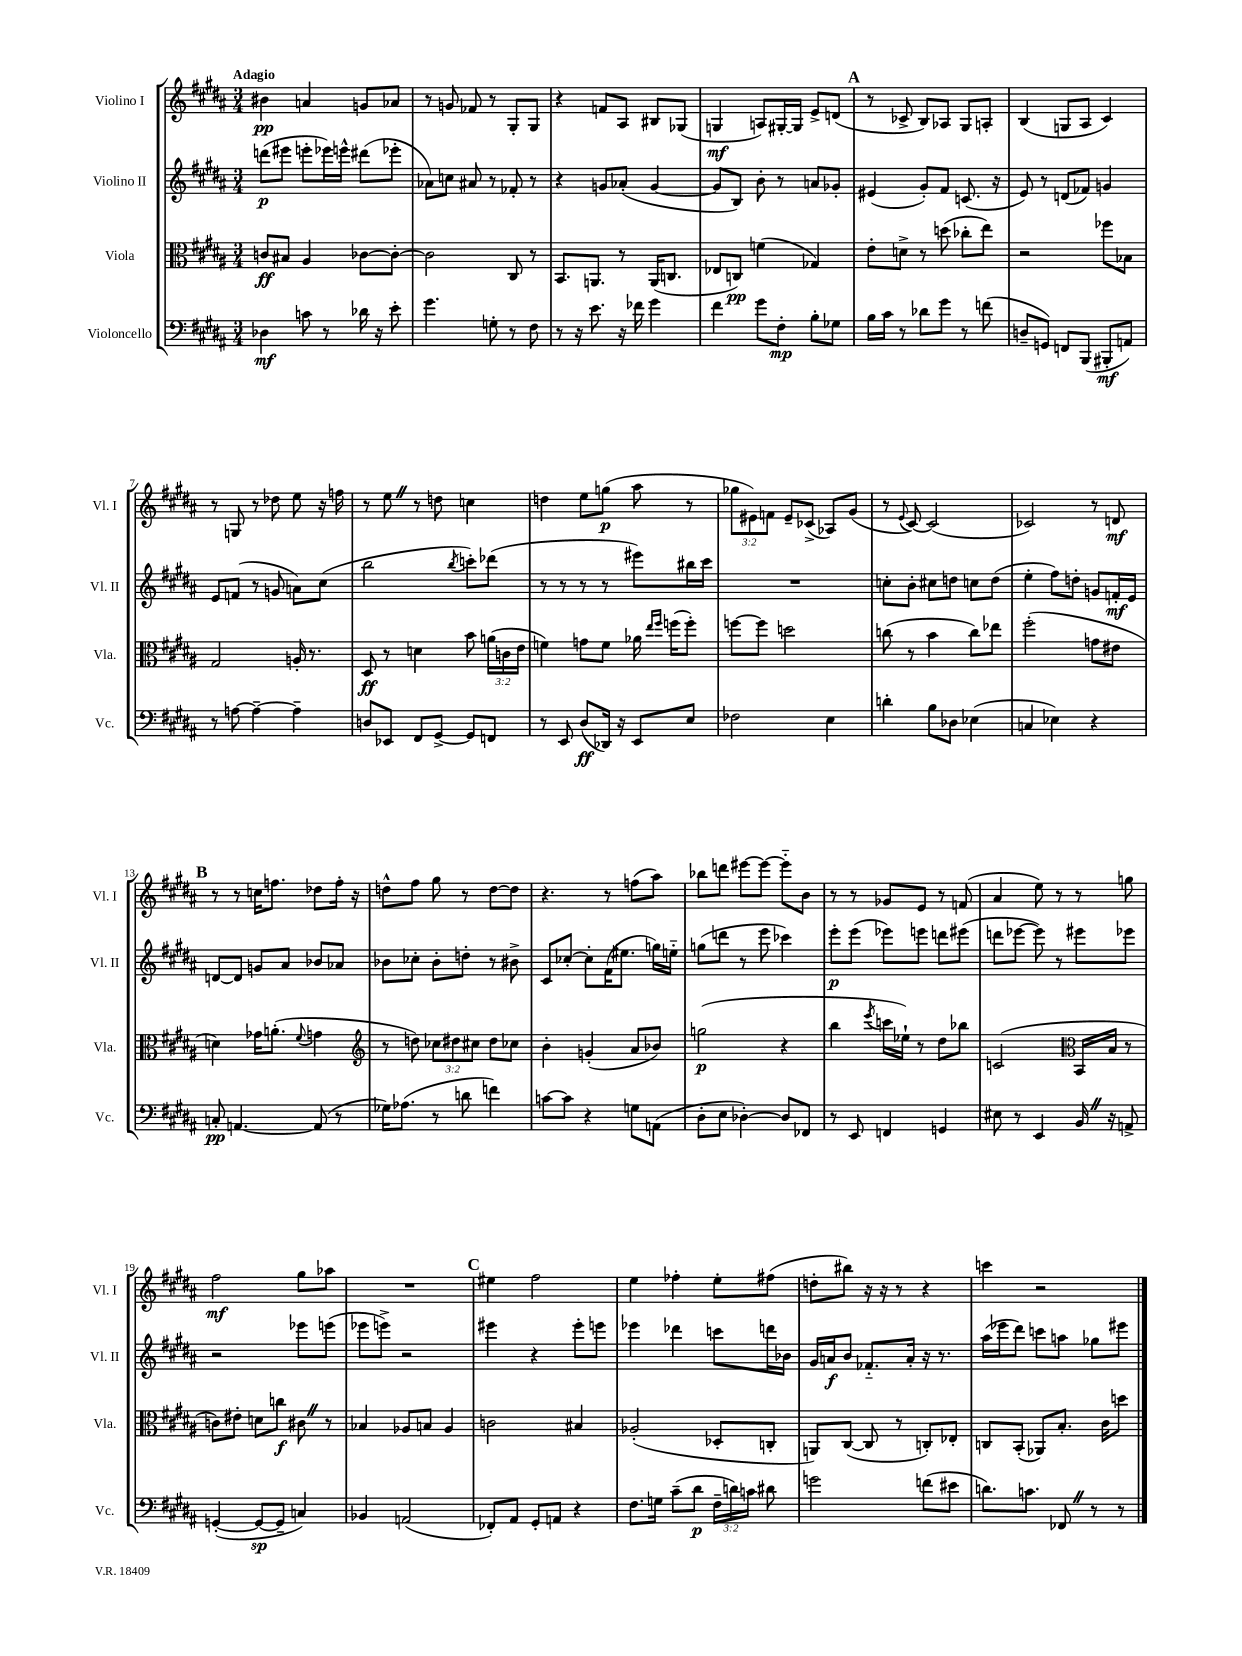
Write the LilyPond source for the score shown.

<<
\new StaffGroup <<
\new Staff = "s0" \with { instrumentName = "Violino I" shortInstrumentName = "Vl. I" } {
    \clef treble \key b \major \numericTimeSignature \time 3/4 \override Staff.TupletNumber.text = #tuplet-number::calc-fraction-text \tempo "Adagio"
    \autoBeamOff bis'4\pp a'4 g'8[ aes'8] |
    r8 g'8 fes'8 r8 gis8[-. gis8] |
    r4 f'8[ ais8] bis8[ ges8]( |
    g4\mf a8[) gis16~-. gis16] e'8[-> d'8]( |
    \mark \markup { \bold "A" } r8 ces'8-> b8[) aes8] gis8[ a8]-. |
    b4( g8[ ais8] cis'4) |
    r8 g8 r8 des''8 e''8 r16 f''16 |
    r8 e''8 \once \override BreathingSign.text = \markup { \musicglyph "scripts.caesura.straight" } \breathe r8 d''8 c''4 |
    d''4 e''8[ g''8]\p( ais''8 r8 |
    \tuplet 3/2 { ges''8[ eis'8) f'8] } eis'8[-- ces'8]->( aes8[) gis'8]( |
    r8 \appoggiatura { e'8 } cis'8~) cis'2( |
    ces'2) r8 d'8\mf |
    \mark \markup { \bold "B" } r8 r8 c''16[ f''8.] des''8[ f''16]-. r16 |
    d''8[-^ fis''8] gis''8 r8 d''8[~ d''8] |
    r4. r8 f''8[( ais''8]) |
    bes''8[ d'''8] eis'''8[~ eis'''8]~ eis'''8[-_ b'8] |
    r8 r8 ges'8[ e'8] r8 f'8( |
    ais'4 e''8) r8 r8 g''8 |
    fis''2\mf gis''8[ aes''8] |
    R2. |
    \mark \markup { \bold "C" } eis''4 fis''2 |
    e''4 fes''4-. e''8[-. fis''8]( |
    d''8[-. bis''8]) r16 r16 r8 r4 |
    c'''4 r2 \bar "|." |
}
\new Staff = "s1" \with { instrumentName = "Violino II" shortInstrumentName = "Vl. II" } {
    \clef treble \key b \major \numericTimeSignature \time 3/4
    \autoBeamOff d'''8[\p( eis'''8] e'''8[-. ees'''16) e'''16]-^ dis'''8[( ees'''8]-. |
    aes'8[) c''8] ais'8 r8 fes'8-. r8 |
    r4 g'8[ aes'8]-.( g'4~ |
    g'8[ b8]) b'8-. r8 a'8[ ges'8]-. |
    \mark \markup { \bold "A" } eis'4( gis'8[-.) fis'8] c'8.( r16 |
    e'8) r8 d'8[( fes'8]) g'4 |
    e'8[ f'8]( r8 g'8 a'8[) cis''8]( |
    b''2 \acciaccatura { b''8 } c'''8[-.) des'''8]( |
    r8 r8 r8 r8 eis'''8[) bis''16 cis'''16] |
    R2. |
    c''8[-. b'8]-. cis''8[ d''8] c''8[ d''8]( |
    e''4-. fis''8[) d''8]-. g'8[ f'16-.\mf e'16] |
    \mark \markup { \bold "B" } d'8[~ d'8] g'8[ ais'8] bes'8[ aes'8] |
    bes'8[ ces''8]-. bes'8[-. d''8]-. r8 bis'8-> |
    cis'8[ ces''8]~-. ces''8[-. fis'16( eis''8.] g''16[) e''16]-_ |
    g''8[( d'''8] r8 e'''8 ces'''4) |
    e'''8[-.\p e'''8]( ees'''8[) e'''8] d'''8[ eis'''8]( |
    d'''8[ ees'''8]~ ees'''8) r8 eis'''8[ ees'''8] |
    r2 ees'''8[ e'''8]( |
    ees'''8[ e'''8]->) r2 |
    \mark \markup { \bold "C" } eis'''4 r4 eis'''8[-. e'''8] |
    ees'''4 des'''4 c'''8[ d'''16 bes'16] |
    gis'16[ a'16\f b'8] fes'8.[-_ a'16]-. r16 r8. |
    ais''16[( ees'''16 dis'''8]) c'''8[ a''8] ges''8[ eis'''8] \bar "|." |
}
\new Staff = "s2" \with { instrumentName = "Viola" shortInstrumentName = "Vla." } {
    \clef alto \key b \major \numericTimeSignature \time 3/4 \override Staff.TupletNumber.text = #tuplet-number::calc-fraction-text
    \autoBeamOff c'8[\ff bis8] ais4 ces'8[~ ces'8]~-. |
    ces'2 cis8 r8 |
    b,8.[ a,8.] r8 a,16[( c8.] |
    ees8[ c8]\pp) f'4( ges4) |
    \mark \markup { \bold "A" } e'8[-. d'8]-> r8 d''8( ces''8[-. e''8]) |
    r2 fes''8[ bes8] |
    gis2 a16-. r8. |
    dis8\ff r8 d'4 b'8 \tuplet 3/2 { a'16[( c'16 e'16] } |
    f'4) g'8[ f'8] aes'16 \grace { e''16[ fis''16] } f''16[( f''8]-.) |
    f''8[~ f''8] d''2 |
    c''8( r8 b'4 c''8[) ees''8] |
    fis''2-.( g'8[ eis'8] |
    \mark \markup { \bold "B" } d'4) ges'16[ a'8.]-.( \appoggiatura { fis'8 } g'4 |
    \clef treble r8 d''8) \tuplet 3/2 { ces''8[ dis''8 cis''8] } dis''8[ ces''8] |
    b'4-. g'4-.( ais'8[ bes'8]) |
    g''2\p( r4 |
    b''4 \acciaccatura { e'''8 } c'''16[ ees''16]-!) r8 dis''8[ bes''8] |
    c'2( \clef alto b,16[ b16] r8 |
    c'8[) eis'8]-. d'8[ c''8]\f cis'8 \once \override BreathingSign.text = \markup { \musicglyph "scripts.caesura.straight" } \breathe r8 |
    bes4 aes8[ b8] aes4 |
    \mark \markup { \bold "C" } c'2 bis4 |
    aes2-.( des8[-. c8]-. |
    a,8[) cis8]~( cis8 r8 c8[-.) ees8]-. |
    c8[ b,8]-.( aes,8[) b8.]-. cis'16[ d''8] \bar "|." |
}
\new Staff = "s3" \with { instrumentName = "Violoncello" shortInstrumentName = "Vc." } {
    \clef bass \key b \major \numericTimeSignature \time 3/4 \override Staff.TupletNumber.text = #tuplet-number::calc-fraction-text
    \autoBeamOff des4\mf c'8 r8 des'16 r16 e'8-. |
    gis'4. g8-. r8 fis8 |
    r8 r16 e'8. r16 fes'16 gis'4 |
    fis'4 gis'8[ fis8]-.\mp b8[-. ges8] |
    \mark \markup { \bold "A" } b16[ cis'16] r8 des'8[ gis'8] r8 f'8( |
    d8[-- g,8]) f,8[ b,,8]( bis,,8[-.\mf a,8]) |
    r8 a8~ a4~-- a4-- |
    d8[ ees,8] fis,8[ gis,8]~-> gis,8[ f,8] |
    r8 e,8 dis8[\ff( des,16]) r16 e,8[ e8] |
    fes2 e4 |
    d'4-. b8[ des8] ees4( |
    c4 ees4) r4 |
    \mark \markup { \bold "B" } c8-.\pp a,4.~ a,8( r8 |
    ges16[) aes8.]( r8 d'8 f'4) |
    c'8[~ c'8] r4 g8[ a,8]( |
    dis8[-. e8] des4~-.) des8[ fes,8] |
    r8 e,8 f,4 g,4 |
    eis8 r8 e,4 b,16 \once \override BreathingSign.text = \markup { \musicglyph "scripts.caesura.straight" } \breathe r16 a,8-> |
    g,4~-.( g,8[~\sp g,8]-- c4) |
    bes,4 a,2( |
    \mark \markup { \bold "C" } fes,8[-.) ais,8] gis,8[-. a,8] r4 |
    fis8.[ g16] cis'8[--( dis'8]\p \tuplet 3/2 { fis16[-- d'16) c'16] } dis'8 |
    g'2 f'8[( eis'8] |
    d'8.[) c'8.] fes,8 \once \override BreathingSign.text = \markup { \musicglyph "scripts.caesura.straight" } \breathe r8 r8 \bar "|." |
}
>>
>>
